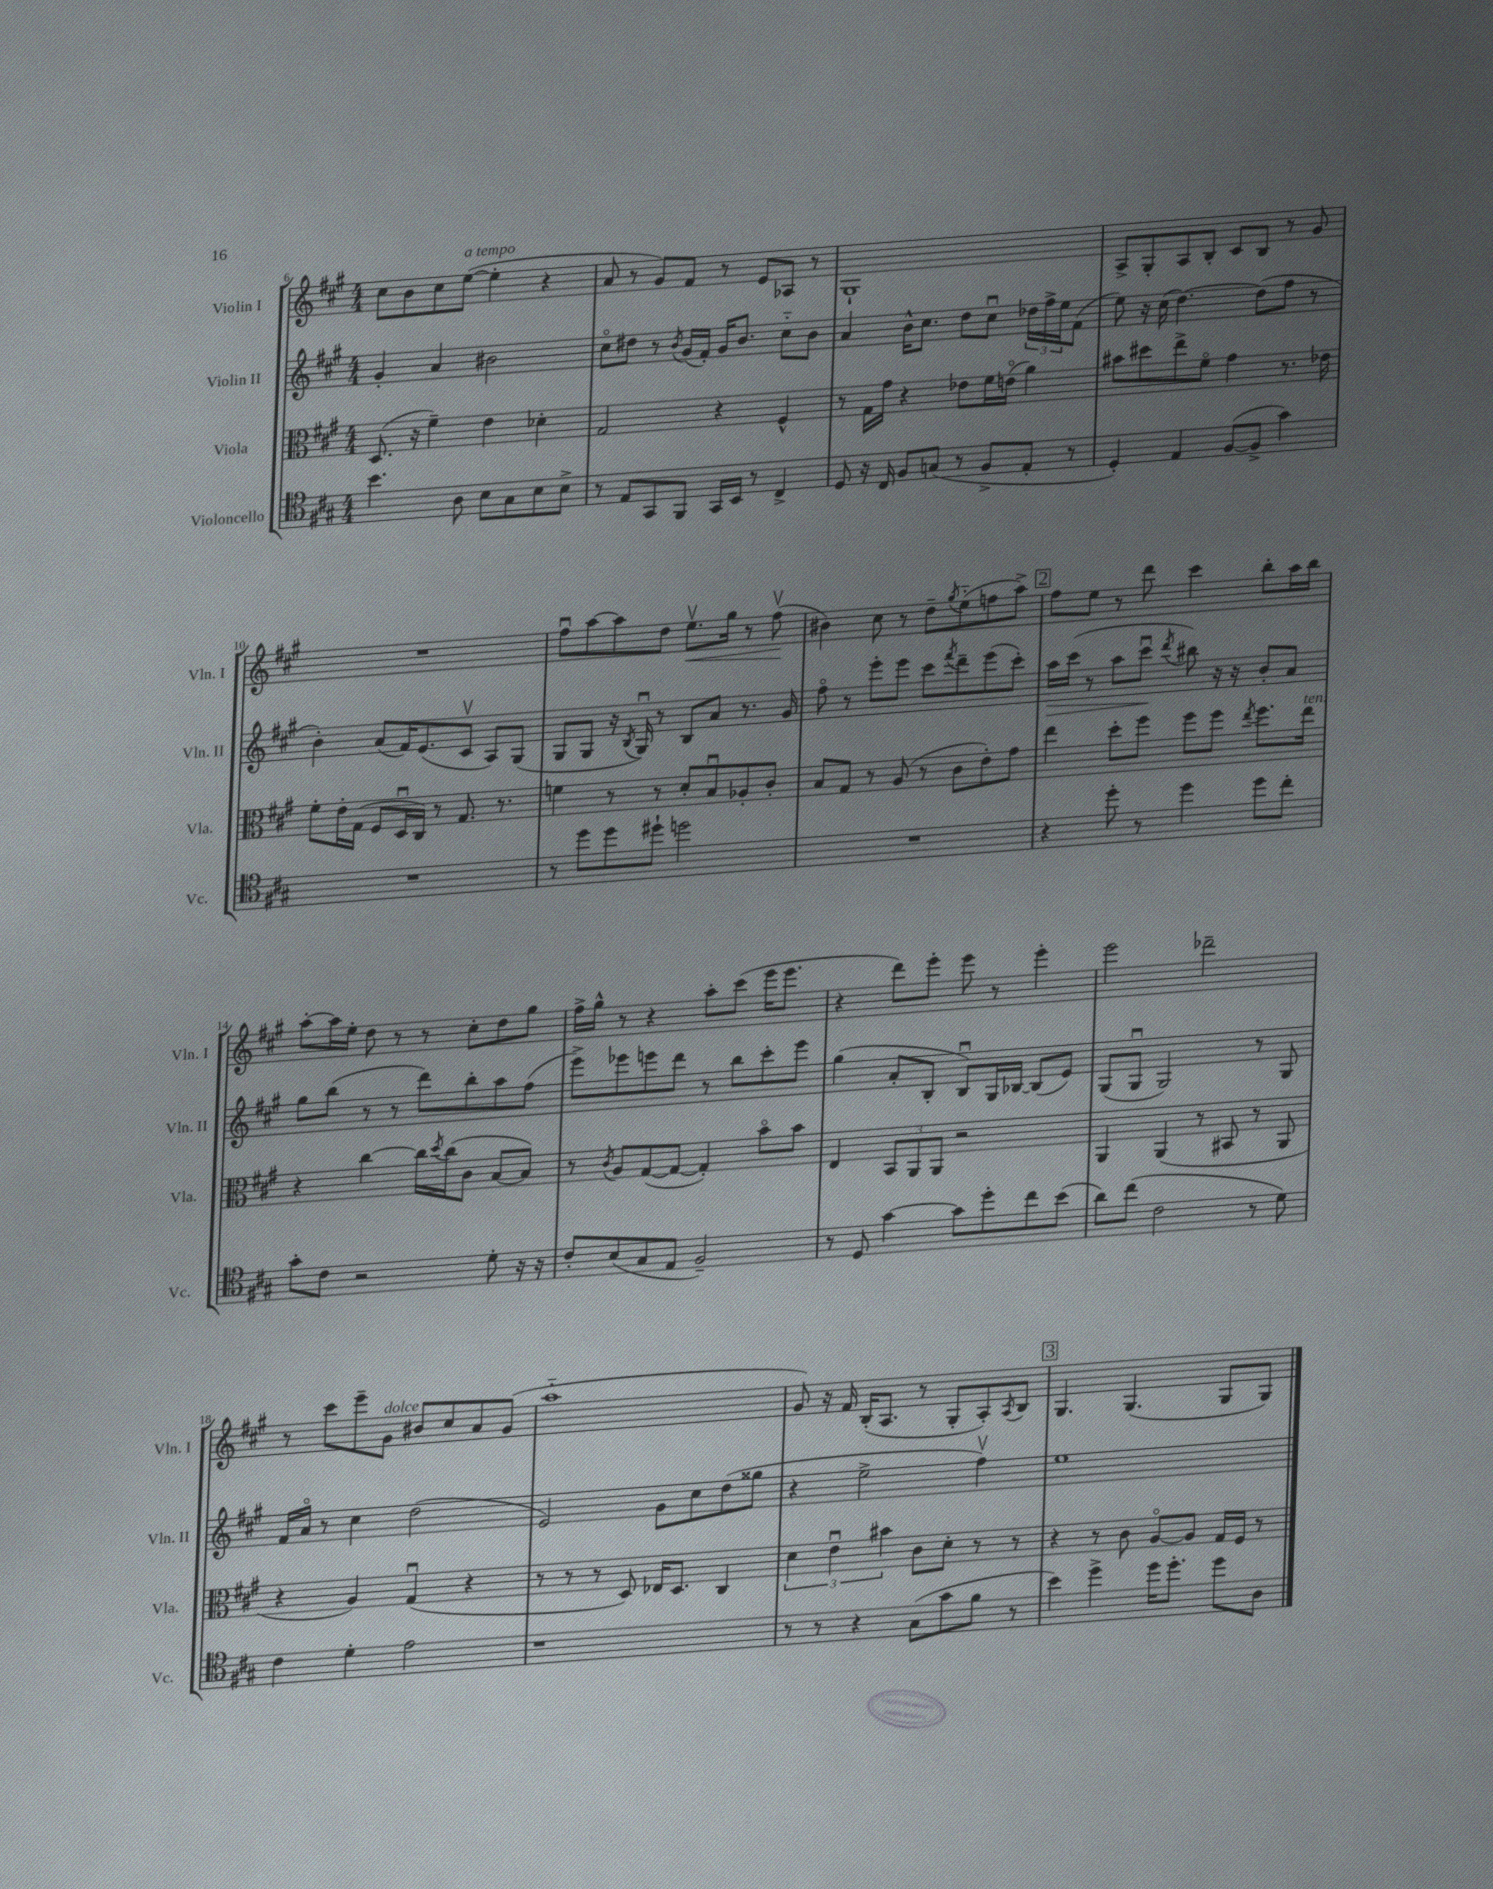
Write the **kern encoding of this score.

**kern	**kern	**kern	**kern
*staff4	*staff3	*staff2	*staff1
*clefC4	*clefC3	*clefG2	*clefG2
*k[f#c#g#]	*k[f#c#g#]	*k[f#c#g#]	*k[f#c#g#]
*M4/4	*M4/4	*M4/4	*M4/4
4.b	(8.D	4g#'	8cc#
.	.	.	8b
.	16r	.	.
.	4f#~)	4a	8cc#
8A	.	.	([8ee
8B	4e	2b#	4ee']
8G#	.	.	.
8B	4d-'	.	4r
8B^	.	.	.
=	=	=	=
8r	2G#	8cc#o	8a
8E	.	8dd#	8r
8GG#	.	8r	8g#)
.	.	8qb	.
8FF#	.	(16g#	8f#
.	.	16f#')	.
16GG#	4r	16g#	8r
16BB	.	8.b	.
8r	.	.	8e
4C#^	4F#^^	8cc#'~	8A-
.	.	8b	8r
=	=	=	=
8D	8r	4a	1G#`
16r	16G#	.	.
16C#	16g#	.	.
8F#	4r	16b^^	.
.	.	8.cc#	.
(8G	.	.	.
8r	8e-	8dd	.
8F#^	16f#	8cc#u	.
.	(16eo	.	.
8E'	4a)	24dd-	.
.	.	24ff#^	.
.	.	24ee	.
8r	.	(8f#	.
=	=	=	=
4D')	8b#	8ee)	8A^
.	8dd#	16r	8G#'
.	.	(16cc#	.
4E	8ee^	[4.dd)	8A
.	8f#o	.	8B'
([8F#	4g#	.	8c#
8F#^]	.	(8dd]	8B
4g#)	8.r	8ff#	8r
.	.	8r	8g#
.	16e-	.	.
=	=	=	=
1r	8f#'	4b')	1r
.	16e'	.	.
.	(16G#	.	.
.	8F#	(8a	.
.	16Du	16f#)	.
.	16C#)	(8.e	.
.	8r	.	.
.	8.G#	8c#v	.
.	.	8A)	.
.	8.r	.	.
.	.	(8G#	.
=	=	=	=
8r	4f	8G#	8ff#u
8dd	.	8G#	[8aa
8dd	8r	16r	8aa]
.	.	8qB	.
.	.	16G#u)	.
8dd#`	8r	8r	8dd
2dd	8d'	8B	8.eev
.	8Bu	8a	.
.	.	.	16gg#
.	8A-'	8.r	8r
.	8c#'	.	(8ff#v
.	.	16g#	.
=	=	=	=
1r	8B	8ff#o	4b#)
.	8G#	8r	.
.	8r	8eee'	8cc#
.	(8A	8eee	8r
.	8r	8ccc#	8dd~
.	.	8qfff#	8qgg#
.	8c#	8ddd~	(8ee'~
.	8e')	(8eee	8ff
.	8g#	8ccc#')	8aa^)
=	=	=	=
4r	4ee	16aa	8ff#
.	.	(16ccc#	.
.	.	8r	8ee
8dd'	8dd'	8aa	8r
8r	8ff#	8ccc#u	8ddd
.	.	8qddd	.
4dd	8ff#	8bb#)	4ccc#
.	8ff#	16r	.
.	.	16r	.
.	8qee	.	.
8dd	8.ff#	8b'	8bb'
8cc#'	.	8a	16aa
.	16ee	.	16bb
=	=	=	=
8g#'	4r	8gg#	[8aa'
8c#	.	(8bb	16aa]
.	.	.	16ee'
2r	[4cc#	8r	8dd
.	.	8r	8r
.	16cc#]	8ddd)	8r
.	8qdd	.	.
.	(16cc#	.	.
.	8c#	8bb'	8cc#'
8d'	[8B	8aa	8dd
16r	8B])	(8ff#	8gg#
16r	.	.	.
=	=	=	=
8c#'	8r	8eee^)	16ff#^
.	.	.	16gg#^^
.	8qc#	.	.
(8B	8A	8eee-	8r
8G#	([8G#	8eee	4r
8E	8G#_	8ddd	.
2F#~)	4G#'])	8r	8aa'
.	.	8bb	(8ccc#
.	8bo	8ccc#'	16eee
.	.	.	8.eee
.	8b	8eee	.
=	=	=	=
8r	4E	(4gg#	4r
8D	.	.	.
[4g#	12BB	8a'	8ddd)
.	12AA	.	.
.	.	8B'	8eee'
.	12AA	.	.
8g#]	2r	8Bu)	8eee
8dd'	.	16G#	8r
.	.	[16B-	.
8cc#	.	(8B-]	4eee'
(8b	.	8e)	.
=	=	=	=
8a)	4AA	(8G#	2eee
(8cc#	.	8G#u	.
2c#	(4AA	2G#)	.
.	8r	.	2ddd-~
.	8BB#	.	.
8r	8r	8r	.
8d)	8AA	8G#	.
=	=	=	=
4c#	4r	16f#	8r
.	.	16ao	.
.	.	8r	8ccc#
4d'	4A)	4cc#	8eee~
.	.	.	8g#
2e	(4G#u	(2dd	8b#
.	.	.	8cc#
.	4r	.	8a
.	.	.	(8g#
=	=	=	=
1r	8r	2e)	1aa'~
.	8r	.	.
.	8r	.	.
.	8D)	.	.
.	16E-	8g#	.
.	8.D	.	.
.	.	8cc#	.
.	4C#	(8dd	.
.	.	8gg##	.
=	=	=	=
8r	6d	4r	8g#)
8r	.	.	16r
.	6eu	.	.
.	.	.	16f#
4r	.	2ee^	(16B'
.	.	.	8.A
.	6b#	.	.
(8G#	8c#	.	8r
8g#	8d'	.	8G#'
8f#	8r	4ff#v)	8A')
.	.	.	8qA
8r	8r	.	8B
=	=	=	=
4b)	4r	1ee	4.G#
4dd^	8r	.	.
.	8c#	.	(4.G#
16dd	[8Ao	.	.
8.dd'	.	.	.
.	8A]	.	.
8dd	16G#	.	8G#
.	16F#	.	.
8A	8r	.	8G#)
==	==	==	==
*-	*-	*-	*-
